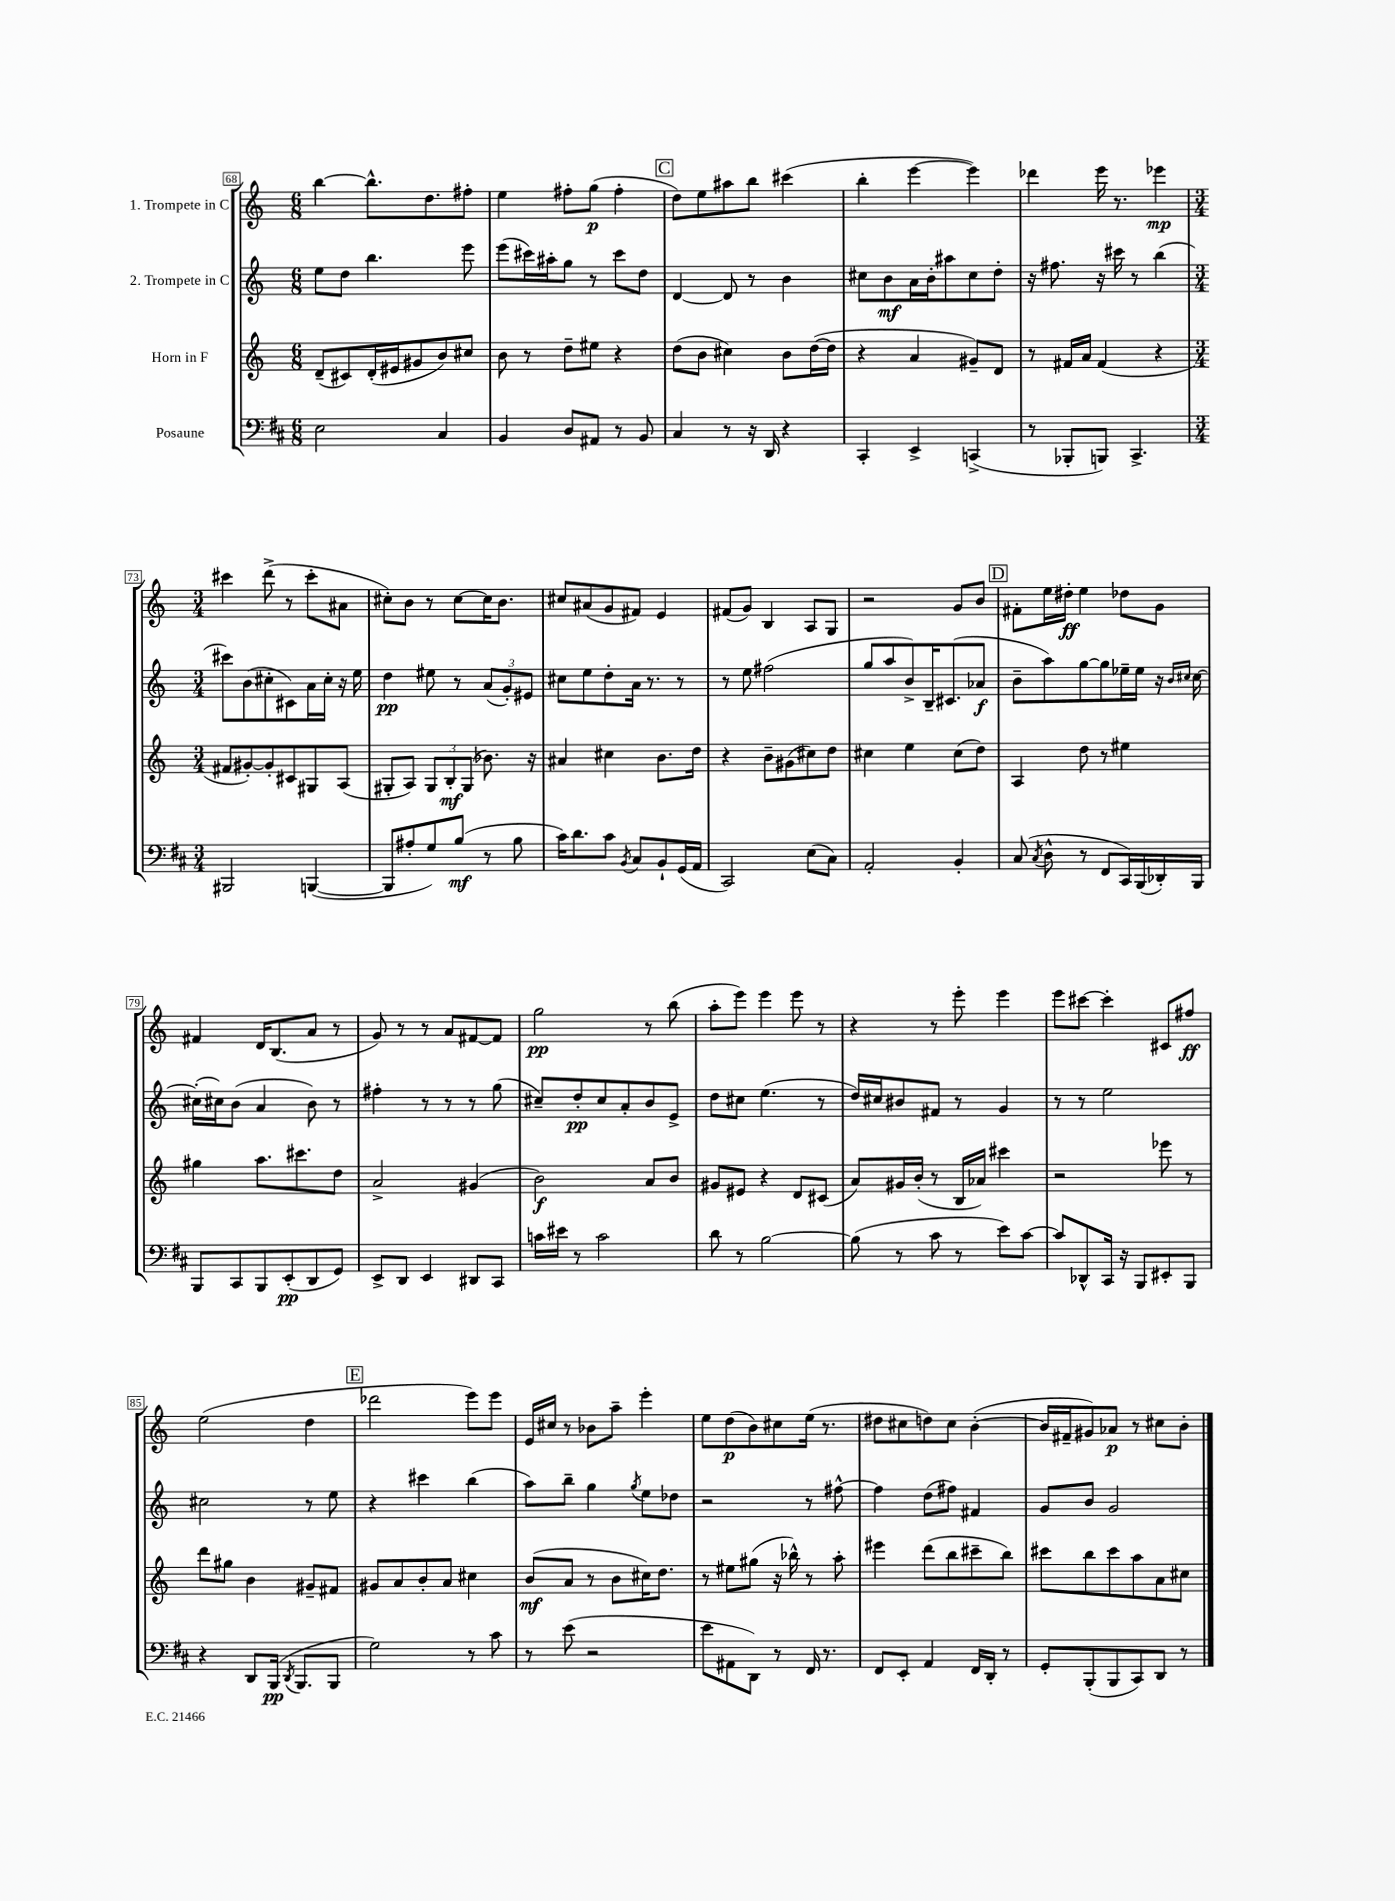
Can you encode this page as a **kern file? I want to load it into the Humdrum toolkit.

**kern	**dynam	**kern	**dynam	**kern	**dynam	**kern	**dynam
*part4	*part4	*part3	*part3	*part2	*part2	*part1	*part1
*staff4	*staff4	*staff3	*staff3	*staff2	*staff2	*staff1	*staff1
*I"Posaune	*	*I"Horn in F	*	*I"2. Trompete in C	*	*I"1. Trompete in C	*
*clefF4	*	*clefG2	*	*clefG2	*	*clefG2	*
*k[f#c#]	*	*k[]	*	*k[]	*	*k[]	*
*M6/8	*	*M6/8	*	*M6/8	*	*M6/8	*
=68	=68	=68	=68	=68	=68	=68	=68
2E\	.	(8d~/L	.	8ee\L	.	[4bb\	.
.	.	8c#X/)	.	8dd\J	.	.	.
.	.	(16d'/L	.	4.bb\	.	8.bb^^\L]	.
.	.	16e#X/J	.	.	.	.	.
.	.	8g#X/	.	.	.	.	.
.	.	.	.	.	.	8.dd\	.
4C#/	.	8b/)	.	.	.	.	.
.	.	8cc#X/J	.	8eee\	.	8ff#X'\J	.
=69	=69	=69	=69	=69	=69	=69	=69
4BB/	.	8b\	.	(8eee\L	.	4ee\	.
.	.	8r	.	16ccc#X\L)	.	.	.
.	.	.	.	16aa#X'\J	.	.	.
8D/L	.	8dd~\L	.	8gg\J	.	8ff#X'\L	.
8AA#X/J	.	8ee#X\J	.	8r	.	(8gg\J	p
8r	.	4r	.	8ccc#\L	.	4ff#'\	.
8BB/	.	.	.	8dd\J	.	.	.
!!LO:REH:place=s1:t=C
=70	=70	=70	=70	=70	=70	=70	=70
4C#/	.	(8dd\L	.	[4d/	.	8dd\L)	.
.	.	8b\J	.	.	.	8ee\	.
8r	.	4cc#X\)	.	8d/]	.	8aa#X\	.
16r	.	.	.	8r	.	8bb\J	.
16DD/	.	.	.	.	.	.	.
4r	.	8b\L	.	4b\	.	(4ccc#X\	.
.	.	([16dd\L	.	.	.	.	.
.	.	16dd\JJ]	.	.	.	.	.
=71	=71	=71	=71	=71	=71	=71	=71
4CC#'/	.	4r	.	8cc#X\L	.	4bb'\	.
.	.	.	.	8b\	mf	.	.
4EE^/	.	4a/	.	16a\L	.	[4eee\	.
.	.	.	.	16b'\J	.	.	.
.	.	.	.	8aa#X\	.	.	.
(4CCn^/	.	8g#X~/L)	.	8cc#\	.	4eee\])	.
.	.	8d/J	.	8dd'\J	.	.	.
=72	=72	=72	=72	=72	=72	=72	=72
8r	.	8r	.	16r	.	4ddd-X\	.
.	.	.	.	8.ff#X\	.	.	.
8BBB-X'/L	.	16f#X/LL	.	.	.	.	.
.	.	16a/JJ	.	.	.	.	.
8BBBn/J)	.	(4f#/	.	16r	.	16eee\	.
.	.	.	.	16ccc#X\	.	8.r	.
4.CC#^/	.	.	.	8r	.	.	.
.	.	4r	.	(4bb\	.	4eee-X\	mp
!!LO:LB:g=z
=73	=73	=73	=73	=73	=73	=73	=73
*M3/4	*	*M3/4	*	*M3/4	*	*M3/4	*
2BBB#X/	.	8f#X/L	.	8ccc#X\L)	.	4ccc#X\	.
.	.	[8g#X'/)	.	(8b\	.	.	.
.	.	8g#'/]	.	8cc#X'\	.	(8ddd^\	.
.	.	8c#X/	.	8c#X\)	.	8r	.
([4BBBn/	.	8G#X/	.	16a\L	.	8ccc#'\L	.
.	.	.	.	16cc#'\JJ	.	.	.
.	.	(8A/J	.	16r	.	8a#X\J	.
.	.	.	.	16ee\	.	.	.
=74	=74	=74	=74	=74	=74	=74	=74
8BBB/L]	.	8G#X'/L	.	4dd\	pp	8cc#X'\L)	.
8A#X'/	.	8A/J)	.	.	.	8b\J	.
8G/)	.	12G#/L	.	8ee#X\	.	8r	.
.	.	12B'/	mf	.	.	.	.
(8B/J	mf	.	.	8r	.	[8cc#\L	.
.	.	(12G#/J	.	.	.	.	.
8r	.	8.b-X\)	.	(12a/L	.	16cc#\K]	.
.	.	.	.	.	.	8.b\J	.
.	.	.	.	12g'/)	.	.	.
8B\	.	.	.	.	.	.	.
.	.	.	.	12e#X/J	.	.	.
.	.	16r	.	.	.	.	.
=75	=75	=75	=75	=75	=75	=75	=75
16c#\KL)	.	4a#X/	.	8cc#X\L	.	8cc#X/L	.
8.d\	.	.	.	.	.	.	.
.	.	.	.	8ee\	.	(8a#X/	.
8c#\J	.	4cc#X\	.	8dd'\	.	8g/	.
8qBB/	.	.	.	.	.	.	.
8C#/L	.	.	.	16a\Jk	.	8f#X/J)	.
.	.	.	.	8.r	.	.	.
8BB`/	.	8.b\L	.	.	.	4e/	.
(16GG/L	.	.	.	8r	.	.	.
16AA/JJ	.	16dd\Jk	.	.	.	.	.
=76	=76	=76	=76	=76	=76	=76	=76
2CC#/)	.	4r	.	8r	.	(8f#X/L	.
.	.	.	.	8ee\	.	8g/J)	.
.	.	8b~\L	.	(2ff#X\	.	4B/	.
.	.	(8g#X\	.	.	.	.	.
(8E\L	.	8cc#X\)	.	.	.	8A/L	.
8C#\J)	.	8dd\J	.	.	.	8G/J	.
=77	=77	=77	=77	=77	=77	=77	=77
2AA'/	.	4cc#X\	.	8gg/L	.	2r	.
.	.	.	.	8aa/	.	.	.
.	.	4ee\	.	8b^/)	.	.	.
.	.	.	.	16B~/K	.	.	.
.	.	.	.	(8.c#X/	.	.	.
4BB'/	.	(8cc#\L	.	.	.	8g/L	.
.	.	8dd\J)	.	8a-X/J	f	8b/J	.
!!LO:REH:place=s1:t=D
=78	=78	=78	=78	=78	=78	=78	=78
(8C#/	.	4A/	.	8b~\L	.	8f#X'\L	.
8qC#/	.	.	.	.	.	.	.
8D^^\	.	.	.	8aa\)	.	16ee\L	.
.	.	.	.	.	.	16dd#X'\JJ	ff
8r	.	8dd\	.	[8gg\	.	4ee\	.
8FF#/L	.	8r	.	8gg\]	.	.	.
16CC#/L)	.	4ee#X\	.	16ee-X~\L	.	8dd-X\L	.
(16BBB/	.	.	.	16ee-\JJ	.	.	.
16DD-X'/)	.	.	.	16r	.	8g\J	.
.	.	.	.	16qqb/LL	.	.	.
.	.	.	.	16qqcc#X/JJ	.	.	.
16BBB/JJ	.	.	.	[16cc#\	.	.	.
!!LO:LB:g=z
=79	=79	=79	=79	=79	=79	=79	=79
8BBB/L	.	4gg#X\	.	(16cc#X'\LL]	.	4f#X/	.
.	.	.	.	16cc#X\J)	.	.	.
8CC#/	.	.	.	(8b\J	.	.	.
8BBB/	.	8.aa\L	.	4a/	.	16d/KL	.
.	.	.	.	.	.	(8.B/	.
(8EE'/	pp	.	.	.	.	.	.
.	.	8.ccc#X\	.	.	.	.	.
8DD/	.	.	.	8b\)	.	8a/J	.
8GG/J)	.	8dd\J	.	8r	.	8r	.
=80	=80	=80	=80	=80	=80	=80	=80
8EE^/L	.	2a^/	.	4ff#X'\	.	8g/)	.
8DD/J	.	.	.	.	.	8r	.
4EE/	.	.	.	8r	.	8r	.
.	.	.	.	8r	.	8a/L	.
8DD#X/L	.	(4g#X/	.	8r	.	[8f#X/	.
8CC#/J	.	.	.	(8gg\	.	8f#/J]	.
=81	=81	=81	=81	=81	=81	=81	=81
16cn\LL	.	2b\)	f	8cc#X~/L)	.	2gg\	pp
16e#X\JJ	.	.	.	.	.	.	.
8r	.	.	.	8dd'/	pp	.	.
2c\	.	.	.	8cc#/	.	.	.
.	.	.	.	8a'/	.	.	.
.	.	8a/L	.	8b/	.	8r	.
.	.	8b/J	.	8e^/J	.	(8bb\	.
=82	=82	=82	=82	=82	=82	=82	=82
8d\	.	8g#X/L	.	8dd\L	.	8aa'\L	.
8r	.	8e#X/J	.	8cc#X\J	.	8eee\J)	.
[2B\	.	4r	.	(4.ee\	.	4eee\	.
.	.	8d/L	.	.	.	8eee\	.
.	.	(8c#X/J	.	8r	.	8r	.
=83	=83	=83	=83	=83	=83	=83	=83
(8B\]	.	8a/L)	.	16dd/LL)	.	4r	.
.	.	.	.	16cc#X/J	.	.	.
8r	.	16g#X/L	.	8b#X/	.	.	.
.	.	(16b'/JJ	.	.	.	.	.
8c#\	.	8r	.	8f#X/J	.	8r	.
8r	.	16B/LL	.	8r	.	8eee'\	.
.	.	16a-X/JJ)	.	.	.	.	.
8e\L)	.	4ccc#X\	.	4g/	.	4eee\	.
[8c#\J	.	.	.	.	.	.	.
=84	=84	=84	=84	=84	=84	=84	=84
8c#/L]	.	2r	.	8r	.	8eee\L	.
8DD-X^^/	.	.	.	8r	.	[8ccc#X\J	.
16CC#/Jk	.	.	.	2ee\	.	4ccc#'\]	.
16r	.	.	.	.	.	.	.
8BBB/L	.	.	.	.	.	.	.
8EE#X'/	.	8eee-X\	.	.	.	8c#X/L	.
8BBB/J	.	8r	.	.	.	8ff#X/J	ff
!!LO:LB:g=z
=85	=85	=85	=85	=85	=85	=85	=85
4r	.	8ddd\L	.	2cc#X\	.	(2ee\	.
.	.	8gg#X\J	.	.	.	.	.
8DD/L	.	4b\	.	.	.	.	.
(16BBB/Jk	pp	.	.	.	.	.	.
8qDD/	.	.	.	.	.	.	.
8.BBB/L	.	.	.	.	.	.	.
.	.	8g#X~/L	.	8r	.	4dd\	.
8BBB/J	.	8f#X/J	.	8ee\	.	.	.
!!LO:REH:place=s1:t=E
=86	=86	=86	=86	=86	=86	=86	=86
2G\)	.	8g#X/L	.	4r	.	2ddd-X\	.
.	.	8a/	.	.	.	.	.
.	.	8b'/	.	4ccc#X\	.	.	.
.	.	8a/J	.	.	.	.	.
8r	.	4cc#X\	.	(4bb\	.	8eee\L)	.
8c#\	.	.	.	.	.	8eee\J	.
=87	=87	=87	=87	=87	=87	=87	=87
8r	.	(8b/L	mf	8aa\L)	.	16e/LL	.
.	.	.	.	.	.	16cc#X/JJ	.
(8e\	.	8a/J	.	8bb~\J	.	8r	.
2r	.	8r	.	4gg\	.	8b-X\L	.
.	.	8b\L	.	.	.	8aa~\J	.
.	.	.	.	8qgg/	.	.	.
.	.	16cc#X\K)	.	8ee\L	.	4eee'\	.
.	.	8.dd\J	.	.	.	.	.
.	.	.	.	8dd-X\J	.	.	.
=88	=88	=88	=88	=88	=88	=88	=88
8e\L	.	8r	.	2r	.	8ee\L	.
8AA#X\	.	8ee#X\L	.	.	.	(8dd\	p
8DD\J)	.	(8gg#X\J	.	.	.	8b\)	.
8r	.	16r	.	.	.	8cc#X\	.
.	.	16bb-X^^\)	.	.	.	.	.
16FF#/	.	8r	.	8r	.	(16ee\Jk	.
8.r	.	.	.	.	.	8.r	.
.	.	8aa'\	.	[8ff#X^^\	.	.	.
=89	=89	=89	=89	=89	=89	=89	=89
8FF#/L	.	4eee#X\	.	4ff#\]	.	8dd#X\L	.
8EE'/J	.	.	.	.	.	8cc#X\	.
4AA/	.	(8ddd\L	.	(8dd\L	.	8ddn\)	.
.	.	8bb\	.	8ff#X\J)	.	8cc#\J	.
16FF#/LL	.	8ccc#X~\	.	4f#X/	.	([4b'\	.
16DD'/JJ	.	.	.	.	.	.	.
8r	.	8bb\J)	.	.	.	.	.
=90	=90	=90	=90	=90	=90	=90	=90
8GG'/L	.	8ccc#X\L	.	8g/L	.	16b/LL]	.
.	.	.	.	.	.	16f#X~/J	.
(8BBB'/	.	8bb\	.	8b/J	.	8g#X/)	.
8BBB/	.	8ccc#\	.	2g/	.	8a-X/J	p
8CC#/)	.	8aa\	.	.	.	8r	.
8DD/J	.	8a\	.	.	.	8cc#X\L	.
8r	.	8cc#X\J	.	.	.	8b'\J	.
==	==	==	==	==	==	==	==
*-	*-	*-	*-	*-	*-	*-	*-
